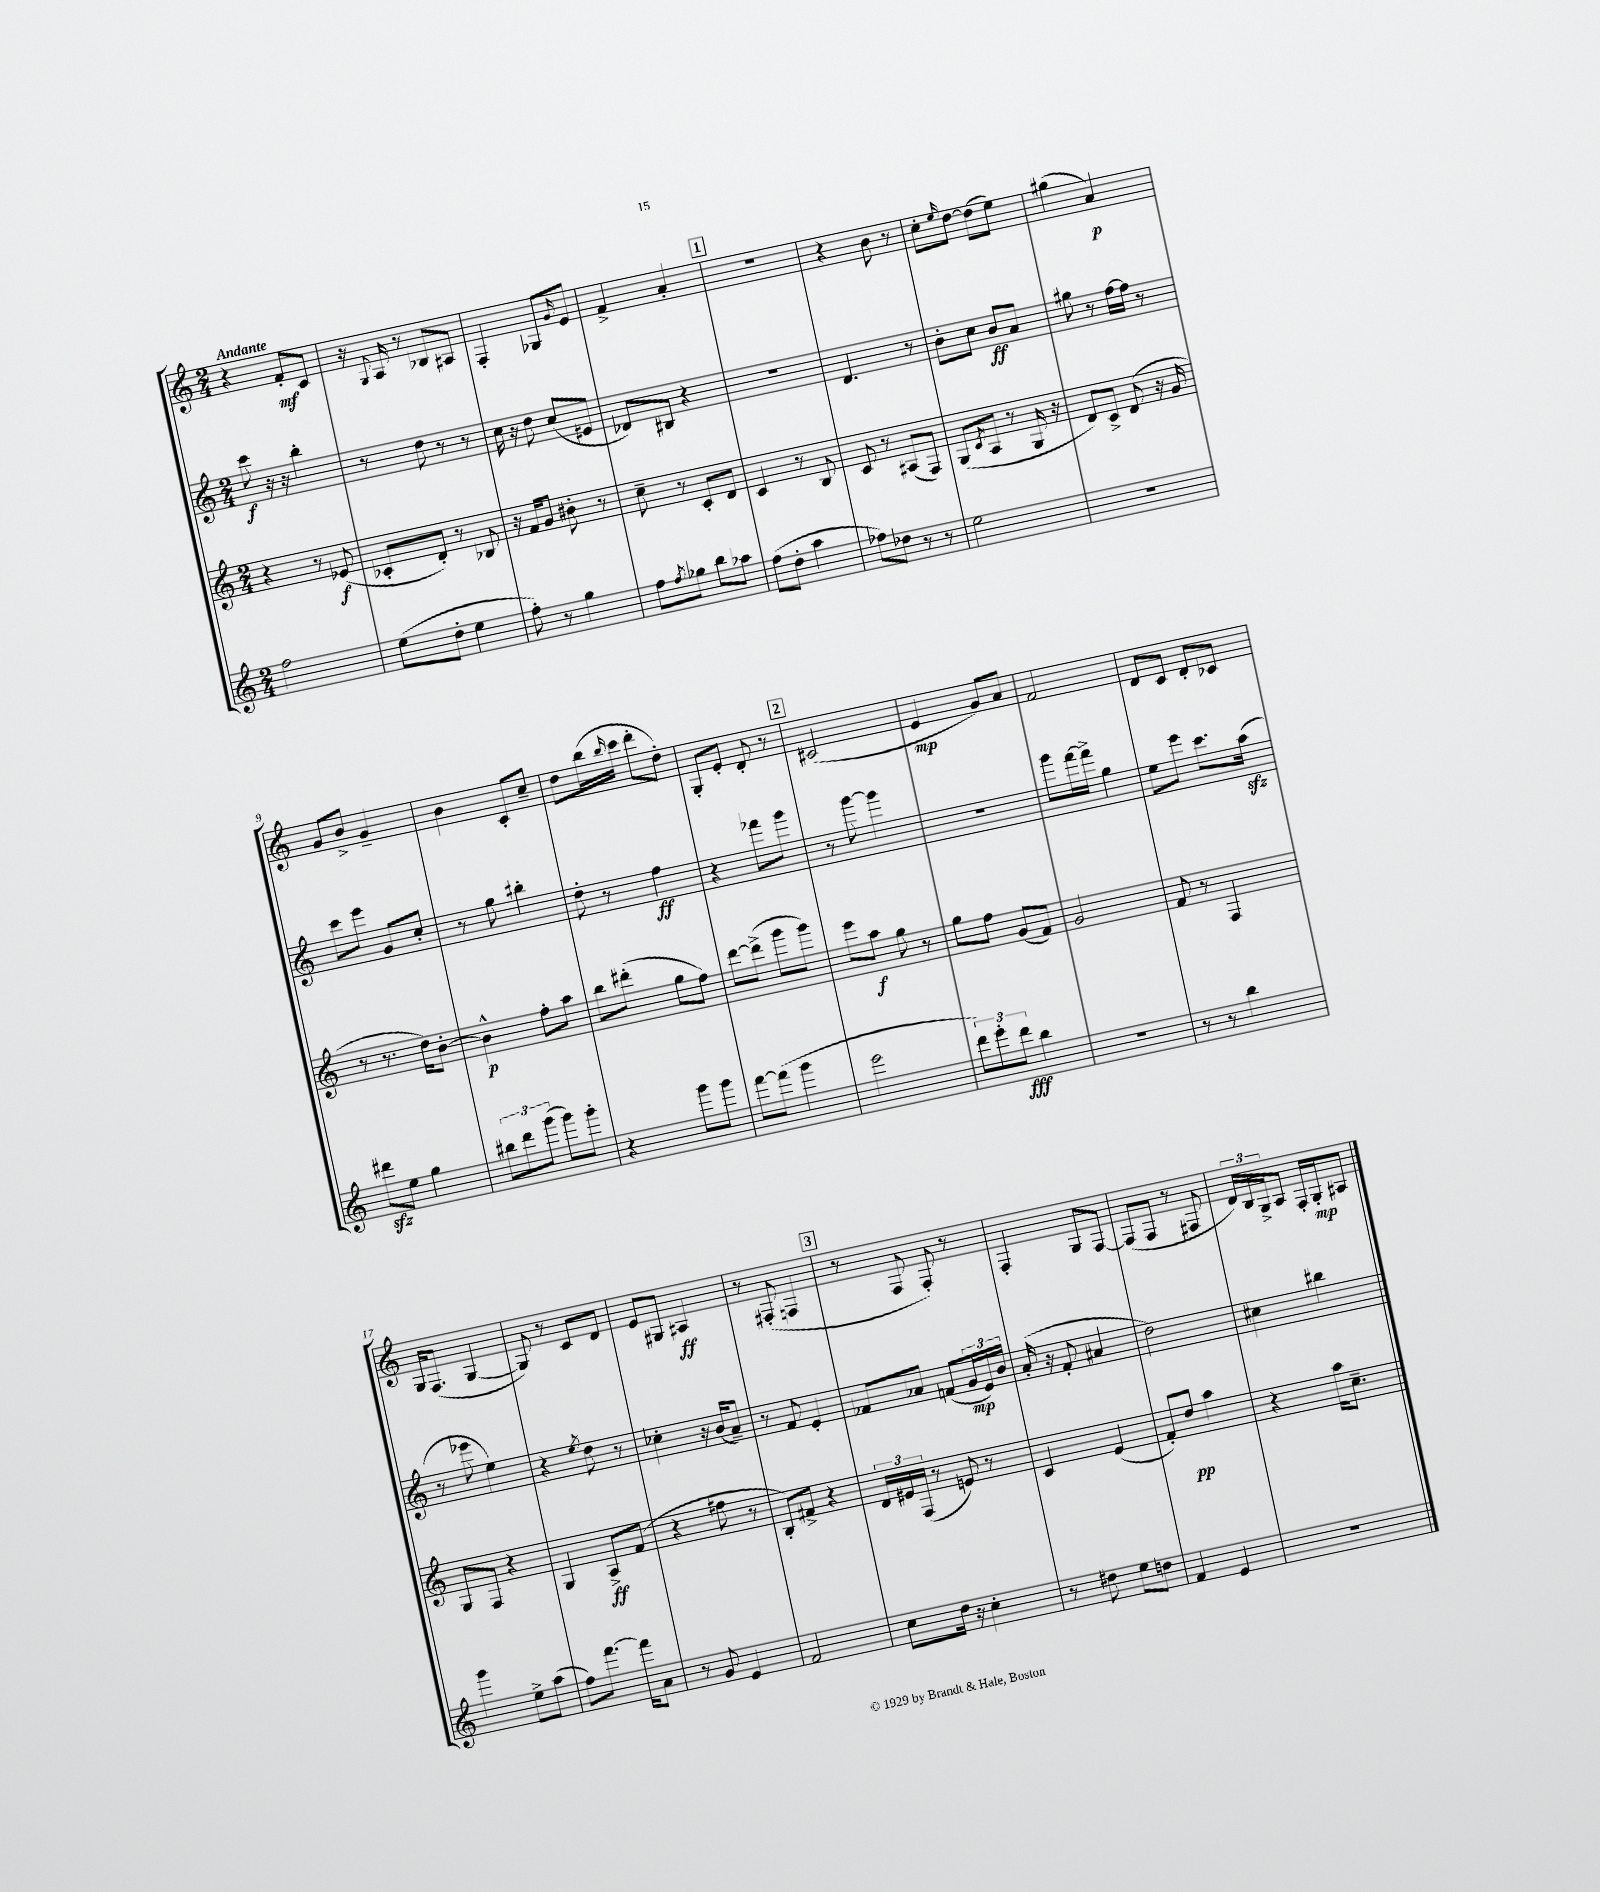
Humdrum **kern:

**kern	**kern	**kern	**kern
*staff4	*staff3	*staff2	*staff1
*clefG2	*clefG2	*clefG2	*clefG2
*k[]	*k[]	*k[]	*k[]
*M2/4	*M2/4	*M2/4	*M2/4
2ff	4r	8ccc	4r
.	.	16r	.
.	.	16r	.
.	8r	4bb'	8f'
.	(8e-	.	8c
=	=	=	=
(8ee	8c-'	8r	16r
.	.	.	8qqG
.	.	.	16A
8dd'	8d')	8dd	8r
4ee	8r	8r	8B-
.	8B-	8r	8A#
=	=	=	=
8ff')	16r	16cc	4F'
.	16f	16r	.
8r	8g	8dd	.
4gg	8b#'	(8cc	8G-
.	.	.	16qqg
.	8r	8e#	8e
=	=	=	=
8ff	8cc~	8d-)	4f^
8qff	.	.	.
8gg-	8r	8B#	.
8bb	8c'	4r	4a'
8aa-	8d	.	.
=	=	=	=
(8ff	4c	2r	2r
8dd'	.	.	.
4aa	8r	.	.
.	8B	.	.
=	=	=	=
8ff-)	8c	4.d	4r
8dd-	8r	.	.
8r	(8A#	.	8b
8r	8F)	8r	8r
=	=	=	=
2ee	(8G	8b'	8cc'
.	8qc	.	16qqee
.	8A	8cc	[8dd
.	8r	8b	(8dd]
.	16G	8a	8ee)
.	16r	.	.
=	=	=	=
2r	8d)	8gg#	(4gg#
.	8c^	8r	.
.	(8d	[16ff	4a)
.	.	16ff]	.
.	16r	8r	.
.	16g	.	.
=	=	=	=
8ddd#	8r	8ccc	8g
8ee	8.r	8eee	8b^
4gg	.	8g	4g~
.	16dd)	.	.
.	[8b'	8cc'	.
=	=	=	=
12bb#	4b^^]	8r	4b
12ddd	.	.	.
.	.	8gg	.
(12ggg	.	.	.
8ggg)	8ff'	4bb#'	8c'
8ggg'	8aa	.	8cc~
=	=	=	=
4r	8bb	8dd'	8dd
.	(8ddd#'	8r	(16bb
.	.	.	16qqbb
.	.	.	16ccc
8ggg	8gg	4ff	8ddd'
8ggg	8ff)	.	8dd')
=	=	=	=
[8fff	[8ddd	4r	8G'
(8fff]	(8ddd^]	.	8e'
4ggg	8ggg	8fff-	8d'
.	8ggg)	8ggg	8r
=	=	=	=
2eee	8eee	8r	(2c#
.	8aa	[8ggg	.
.	8gg	4ggg]	.
.	8r	.	.
=	=	=	=
12ddd)	8gg	2r	4e
12eee'	.	.	.
.	8ff	.	.
12ddd	.	.	.
4bb	(8g	.	8g)
.	8f)	.	8a
=	=	=	=
2r	2g	8ggg	2f
.	.	[16fff	.
.	.	16fff^]	.
.	.	4gg	.
=	=	=	=
8r	8f	8ee	8d
8r	8r	8eee	8c
4bb	4F	8.ccc	8d'
.	.	.	8c-
.	.	(16aa	.
=	=	=	=
4ggg	8G	8r	16G
.	.	.	(8.F
.	8F	8eee-	.
8ee^	4r	4ee)	[4G
(8aa	.	.	.
=	=	=	=
8ff)	4G	4r	8G])
[8.fff	.	.	8r
.	.	8qee	.
.	8A^	8dd	8c
16fff]	.	.	.
8a	(8f	8r	8d
=	=	=	=
8r	4r	4cc-'	8e
8g	.	.	8G#
4e	8ff#	16r	4A#
.	.	(16b	.
.	8r	8a~)	.
=	=	=	=
2f	8B')	8r	8r
.	8f#^	8f	(8F#'
.	4r	4e'	4F
=	=	=	=
8cc	24d	8f-	8r
.	24e#	.	.
.	(24F	.	.
16dd	8r	8a-	8F
16r	.	.	.
4cc'	8e)	(8f	8F')
.	8r	24g	8r
.	.	24e)	.
.	.	24b	.
=	=	=	=
8r	4c	(16a'	4F'
.	.	16r	.
8dd#	.	8f'	.
8ee	(4e	4a#	8G
8dd	.	.	[8F
=	=	=	=
4f	8f')	2dd)	(8F]
.	8dd	.	8F
4e	4aa	.	8r
.	.	.	8F#
=	=	=	=
2r	4r	4cc#	24d)
.	.	.	24B
.	.	.	24G^
.	.	.	8A
.	16aa	4bb#	16F'
.	8.cc~	.	16G'
.	.	.	8A#
==	==	==	==
*-	*-	*-	*-
